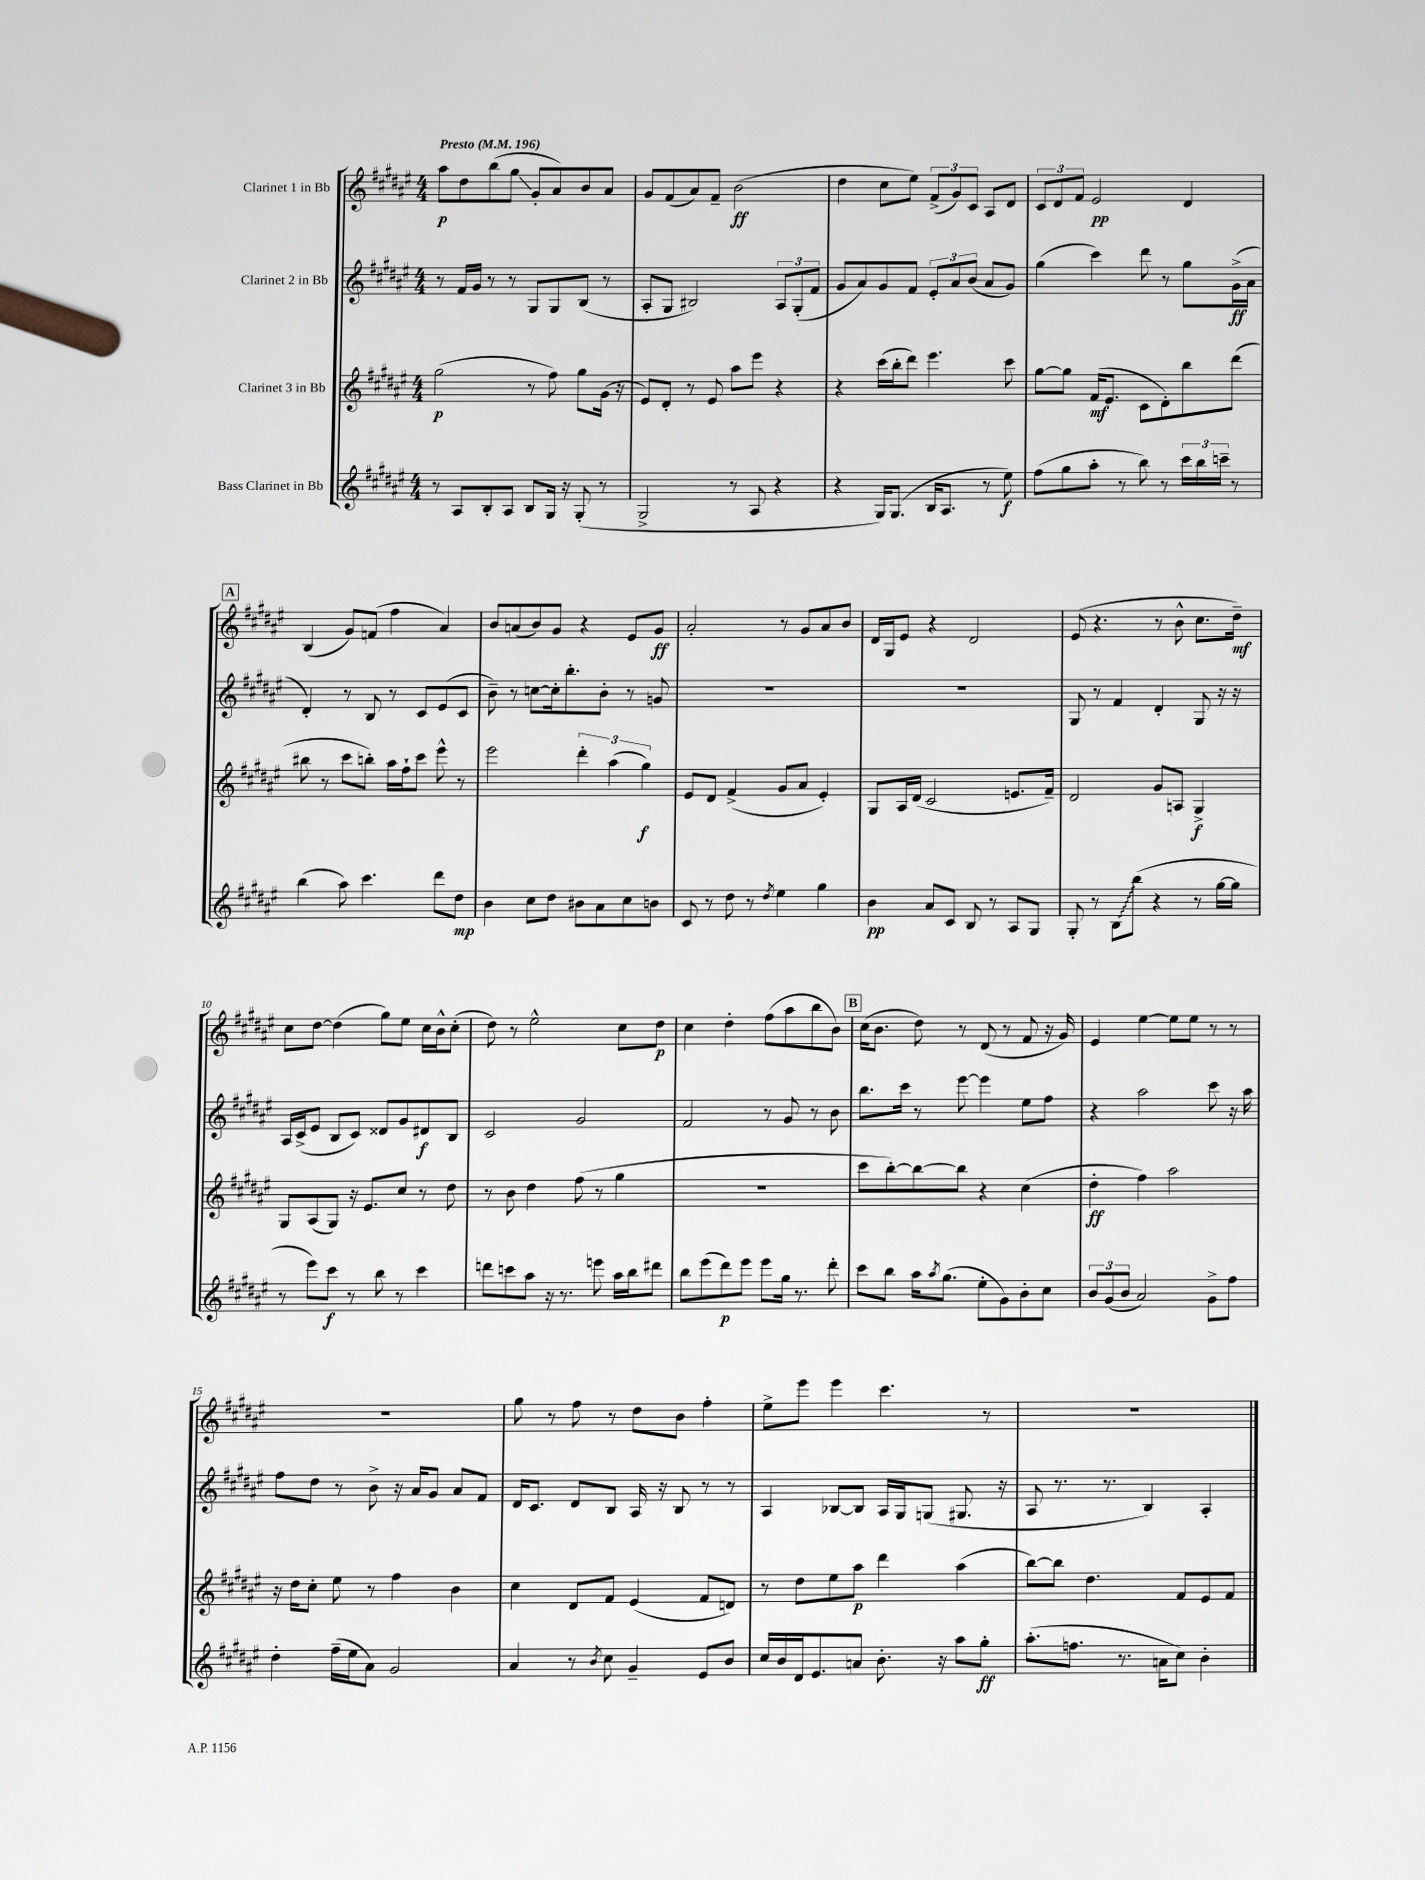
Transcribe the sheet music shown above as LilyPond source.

<<
\new StaffGroup <<
\new Staff = "s0" \with { instrumentName = "Clarinet 1 in Bb" } {
    \clef treble \key fis \major \numericTimeSignature \time 4/4 \tempo "Presto" 4 = 196
    ais''8\p dis''8 b''8( gis''8\glissando gis'8-. ais'8) b'8 ais'8 |
    gis'8 fis'8( ais'8) fis'8-- b'2\ff( |
    dis''4 cis''8 eis''8) \tuplet 3/2 { fis'8->( gis'8) cis'8 } ais8 dis'8 |
    \tuplet 3/2 { cis'8 dis'8 fis'8 } eis'2\pp dis'4 |
    \mark \markup { \box "A" } b4( gis'8) f'8( fis''4 ais'4) |
    b'8 a'8( b'8) gis'8 r4 eis'8 gis'8\ff |
    ais'2-. r8 gis'8 ais'8 b'8 |
    dis'16 gis16 eis'8 r4 dis'2 |
    eis'8( r4. r8 b'8-^ cis''8. dis''16--\mf) |
    cis''8 dis''8~ dis''4( gis''8) eis''8 cis''16 b'16-^ cis''8-.( |
    dis''8) r8 eis''2-^ cis''8 dis''8\p |
    cis''4 dis''4-. fis''8( ais''8 b''8 b'8) |
    \mark \markup { \box "B" } cis''16( b'8. dis''8) r8 dis'8( r8 fis'8 r16 gis'16) |
    eis'4 eis''4~ eis''8 eis''8 r8 r8 |
    R1 |
    gis''8 r8 fis''8 r8 dis''8 b'8 fis''4-. |
    eis''8-> eis'''8 eis'''4 cis'''4. r8 |
    R1 \bar "|." |
}
\new Staff = "s1" \with { instrumentName = "Clarinet 2 in Bb" } {
    \clef treble \key fis \major \numericTimeSignature \time 4/4
    r8 fis'16 gis'16 r8 r8 gis8 gis8 b8( r8 |
    ais8-. gis8 bis2) \tuplet 3/2 { ais8 gis8-.( fis'8 } |
    gis'8 ais'8) gis'8 fis'8 \tuplet 3/2 { eis'8-. ais'8 b'8( } ais'8 gis'8) |
    gis''4( cis'''4) dis'''8 r8 gis''8 gis'16->\ff( ais'16 |
    \mark \markup { \box "A" } dis'4-.) r8 b8 r8 cis'8 eis'8( cis'8 |
    b'8--) r8 c''8~ c''16-. b''8.-. b'8-. r8 g'8 |
    R1 |
    R1 |
    gis8 r8 fis'4 dis'4-. gis8 r16 r16 |
    ais16 cis'16->( eis'8 b8 cis'8) disis'8 gis'8 dis'8\f b8 |
    cis'2 gis'2 |
    fis'2 r8 gis'8 r8 b'8 |
    \mark \markup { \box "B" } b''8. cis'''16 r8 eis'''8~ eis'''4 eis''8 fis''8 |
    r4 ais''2 cis'''8 r16 ais''16 |
    fis''8 dis''8 r8 b'8-> r16 ais'16 gis'8 ais'8 fis'8 |
    dis'16 cis'8. dis'8 b8 ais16 r16 b8 r8 r8 |
    ais4 bes8~ bes8 ais16 gis16 g8( gis8. r16 |
    ais8 r8. r8. b4) ais4-. \bar "|." |
}
\new Staff = "s2" \with { instrumentName = "Clarinet 3 in Bb" } {
    \clef treble \key fis \major \numericTimeSignature \time 4/4
    gis''2\p( r8 fis''8) gis''8 gis'16( r16 |
    eis'8) dis'8-. r8 eis'8 ais''8 eis'''8 r4 |
    r4 cis'''16( b''16-. dis'''8) eis'''4. cis'''8 |
    gis''8~ gis''8 fis'16\mf( eis'8. cis'8 dis'8-.) b''8 dis'''8( |
    \mark \markup { \box "A" } bis''8 r8 cis'''8 b''8-.) ais''16 fis''16-! cis'''8 eis'''8-^ r8 |
    eis'''2 \tuplet 3/2 { dis'''4-. ais''4( gis''4\f) } |
    eis'8 dis'8 fis'4->( gis'8 ais'8 eis'4-.) |
    gis8 ais16 dis'16( cis'2 e'8. fis'16--) |
    dis'2 gis'8 a8 gis4->\f |
    gis8 ais8( gis8) r16 eis'8. cis''8 r8 dis''8 |
    r8 b'8 dis''4 fis''8( r8 gis''4 |
    r1 |
    \mark \markup { \box "B" } cis'''8 b''8~-.) b''8~ b''8 r4 cis''4( |
    dis''4-.\ff fis''4) ais''2 |
    r16 dis''16 cis''8-. eis''8 r8 fis''4 b'4 |
    cis''4 dis'8 fis'8 eis'4( fis'8 d'8) |
    r8 dis''8 eis''8 ais''8\p dis'''4 ais''4( |
    b''8~) b''8 dis''4. fis'8 eis'8 fis'8 \bar "|." |
}
\new Staff = "s3" \with { instrumentName = "Bass Clarinet in Bb" } {
    \clef treble \key fis \major \numericTimeSignature \time 4/4
    r8 ais8 b8-. ais8 b8 gis16 r16 gis8-.( r8 |
    gis2-> r8 ais8 r4 |
    r4 gis16) gis8.( b16 ais8. r8 eis''8\f) |
    fis''8( gis''8 ais''8-. r8 b''8) r8 \tuplet 3/2 { cis'''16 b''16 c'''16-- } r8 |
    \mark \markup { \box "A" } b''4( ais''8) cis'''4. dis'''8 dis''8\mp |
    b'4 cis''8 dis''8 bis'8 ais'8 cis''8 b'8 |
    cis'8 r8 dis''8 r8 \acciaccatura { dis''8 } eis''4 gis''4 |
    b'4\pp ais'8 cis'8 b8 r8 ais8 gis8 |
    gis8-. r8 \once \override Glissando.style = #'zigzag b8\glissando b''8( r4 r8 gis''16~ gis''16 |
    r8 eis'''8) cis'''8\f r8 b''8 r8 cis'''4 |
    d'''8 c'''8 ais''8 r16 r8. e'''8 ais''16 b''16 dis'''8 |
    b''8 eis'''8( dis'''8\p) eis'''8 eis'''8 gis''16 r8. dis'''8-. |
    \mark \markup { \box "B" } cis'''8 b''8 ais''16 \acciaccatura { ais''8 } gis''8.( eis''8-. gis'8) b'8-. cis''8 |
    \tuplet 3/2 { b'8 gis'8( b'8 } ais'2) gis'8-> fis''8 |
    dis''4-. fis''16--( eis''16 ais'8) gis'2 |
    ais'4 r8 \acciaccatura { b'8 } cis''8 gis'4-- eis'8 b'8 |
    cis''16 b'16 dis'16 eis'8. a'8 b'8.-. r16 ais''8 gis''8-.\ff |
    ais''8.-.( f''8. r8. a'16 cis''8) b'4-. \bar "|." |
}
>>
>>
